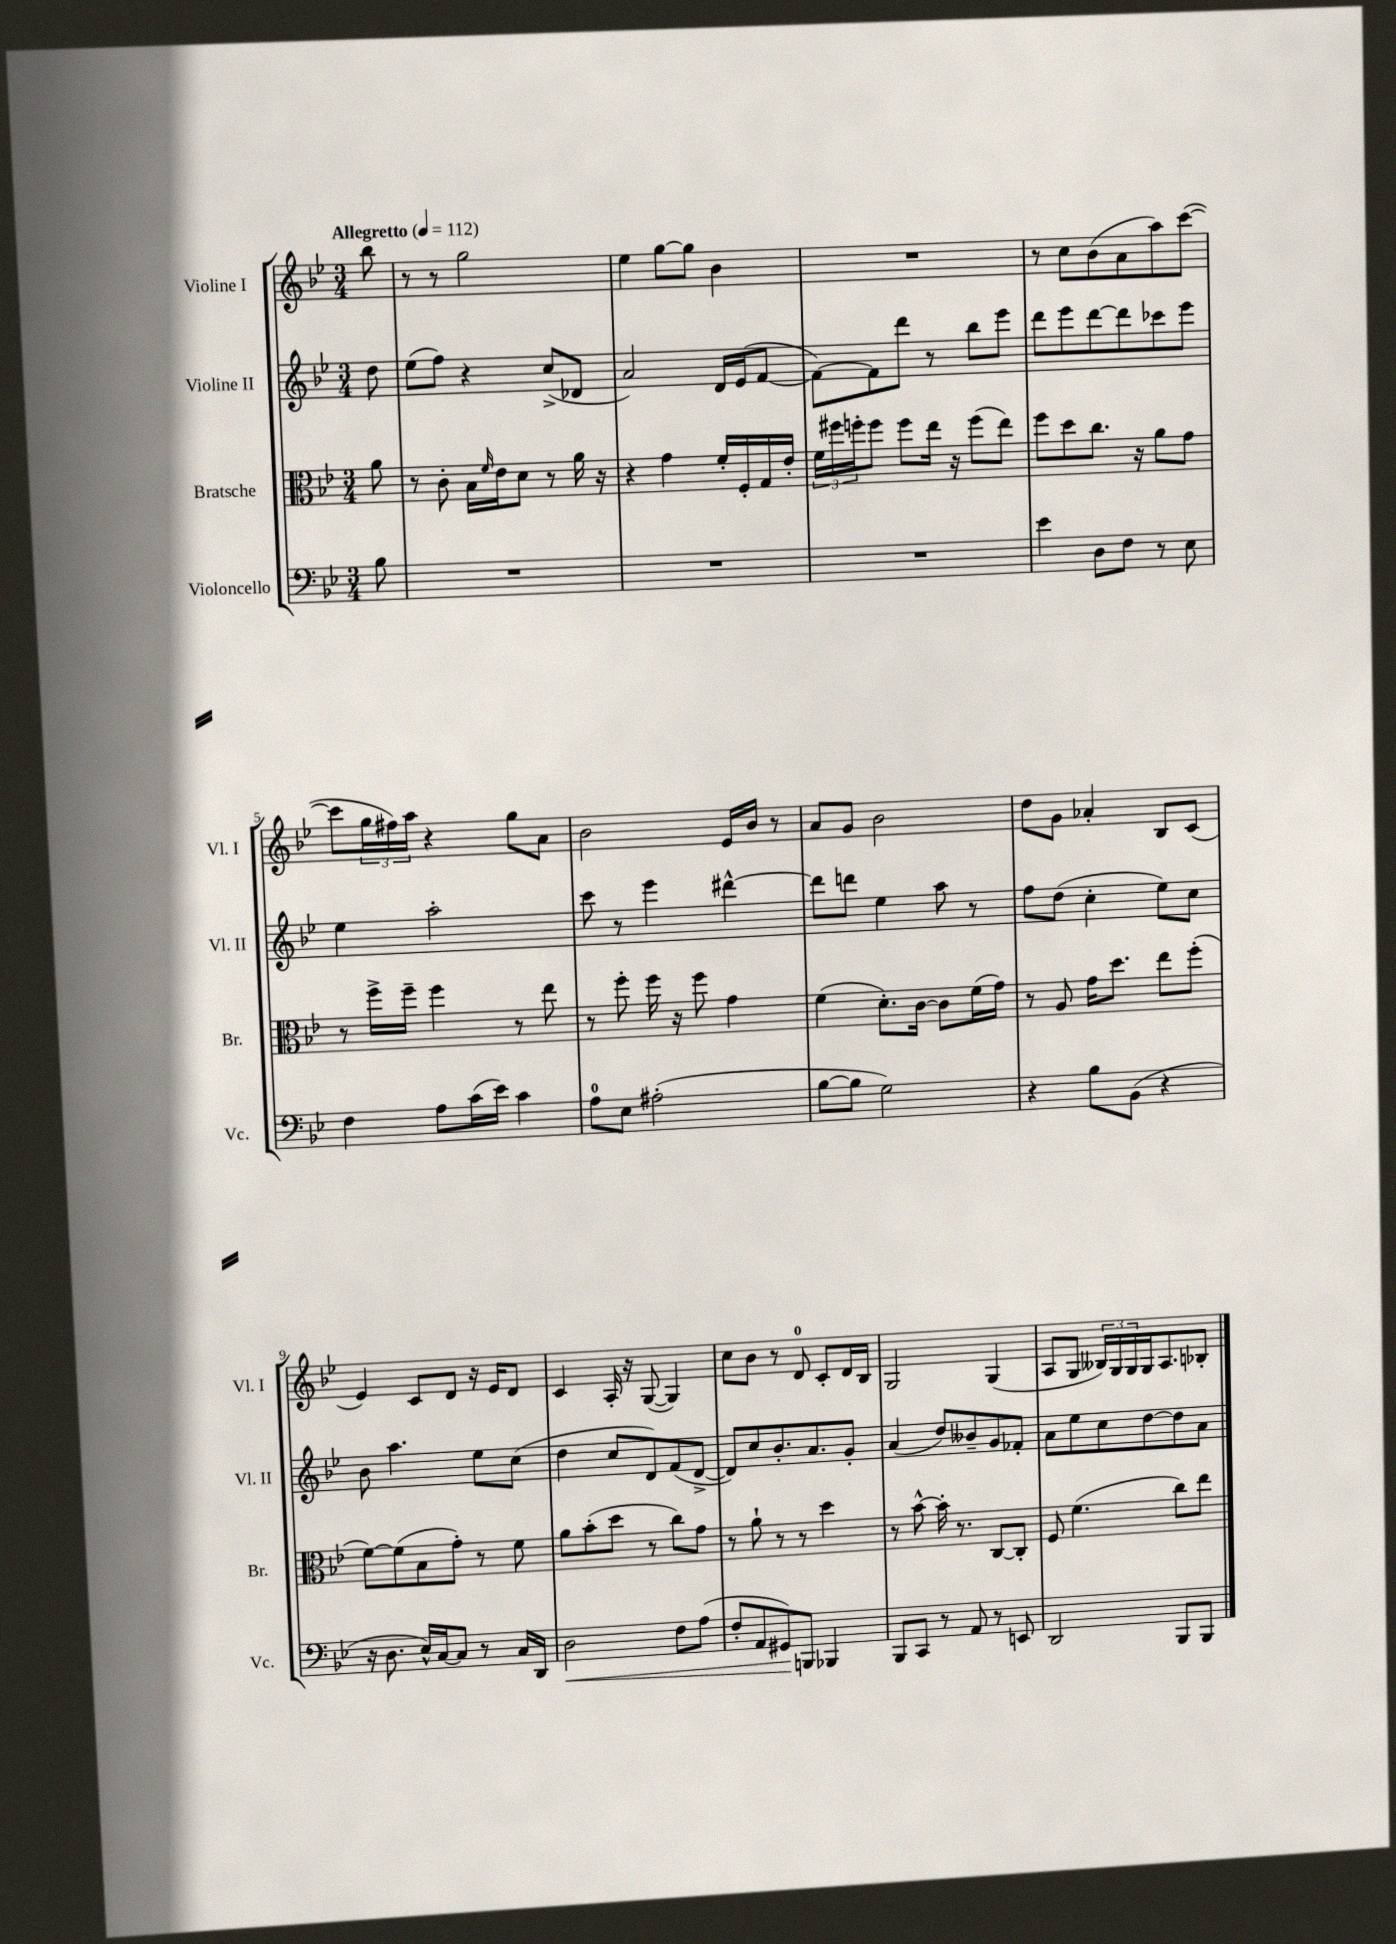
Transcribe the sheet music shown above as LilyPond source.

<<
\new StaffGroup <<
\new Staff = "s0" \with { instrumentName = "Violine I" shortInstrumentName = "Vl. I" } {
    \clef treble \key bes \major \numericTimeSignature \time 3/4 \partial 8 \tempo "Allegretto" 4 = 112
    bes''8 |
    r8 r8 g''2 |
    ees''4 g''8~ g''8 bes'4 |
    R2. |
    r8 c''8 bes'8( a'8 a''8) c'''8~( |
    c'''8 \tuplet 3/2 { g''16 fis''16) a''16 } r4 g''8 a'8 |
    bes'2 ees'16 bes'16 r8 |
    a'8 g'8 bes'2 |
    d''8 g'8 aes'4-. bes8 c'8( |
    ees'4) c'8 d'8 r16 ees'16 d'8 |
    c'4 a16-. r16 g8~( g4) |
    c''8 bes'8 r8 d'8-0 c'8-. d'16 bes16 |
    g2 g4( |
    a8 g8 \tuplet 3/2 { beses16) g16 g16 } g16 a8. bes8-. \bar "|." |
}
\new Staff = "s1" \with { instrumentName = "Violine II" shortInstrumentName = "Vl. II" } {
    \clef treble \key bes \major \numericTimeSignature \time 3/4 \partial 8
    d''8 |
    ees''8( f''8) r4 c''8->( des'8 |
    a'2) d'16 ees'16( f'8~ |
    f'8~) f'8 d'''8 r8 bes''8 ees'''8 |
    d'''8 ees'''8 d'''8~ d'''8 ces'''8 ees'''8 |
    ees''4 a''2-. |
    c'''8 r8 ees'''4 dis'''4~-^ |
    dis'''8 d'''8 ees''4 a''8 r8 |
    f''8 d''8( c''4-. ees''8) c''8 |
    bes'8 a''4. ees''8 c''8( |
    d''4 c''8 d'8) f'8( d'8~-> |
    d'8) c''8 bes'8.-. a'8. g'8-. |
    a'4( d''8) beses'8-- g'8 fes'8-. |
    a'8 ees''8 c''8 d''8~ d''8 a'8 \bar "|." |
}
\new Staff = "s2" \with { instrumentName = "Bratsche" shortInstrumentName = "Br." } {
    \clef alto \key bes \major \numericTimeSignature \time 3/4 \partial 8
    a'8 |
    r8 c'8-. bes16 \grace { f'16 } ees'16 d'8 r8 a'16 r16 |
    r4 g'4 f'16-. f16-. g16 ees'16-. |
    \tuplet 3/2 { f'16 fis''16 f''16-. } f''8 f''8 ees''16 r16 f''8( ees''8) |
    f''8 d''8 c''8. r16 a'8 g'8 |
    r8 f''16-> f''16-- f''4 r8 ees''8 |
    r8 f''8-. f''16 r16 f''8 g'4 |
    f'4( d'8.-.) c'16~ c'8 f'16( g'16) |
    r8 a8 g'16 d''8. ees''8 f''8-.( |
    f'8~) f'8( bes8 g'8-.) r8 f'8 |
    a'8 bes'8-.( d''8 r8 c''8) g'8 |
    r8 a'8-! r8 r8 d''4 |
    r8 bes'8~-^ bes'16-. r8. c8~ c8-. |
    f8 f'4.( c''8) ees''8 \bar "|." |
}
\new Staff = "s3" \with { instrumentName = "Violoncello" shortInstrumentName = "Vc." } {
    \clef bass \key bes \major \numericTimeSignature \time 3/4 \partial 8
    bes8 |
    R2. |
    R2. |
    R2. |
    ees'4 d8 f8 r8 ees8 |
    f4 a8 c'16( ees'16) c'4 |
    a8-0 ees8 ais2-.( |
    bes8~ bes8 g2) |
    r4 bes8 bes,8( r4 |
    r16 d8. ees16-^) c16~ c8 r8 c16 d,16 |
    d2\< f8 a8( |
    f8-. a,8 gis,8\!) b,,8 bes,,4 |
    bes,,8 c,8 r8 a,8 r8 e,8 |
    d,2 bes,,8 bes,,8 \bar "|." |
}
>>
>>
